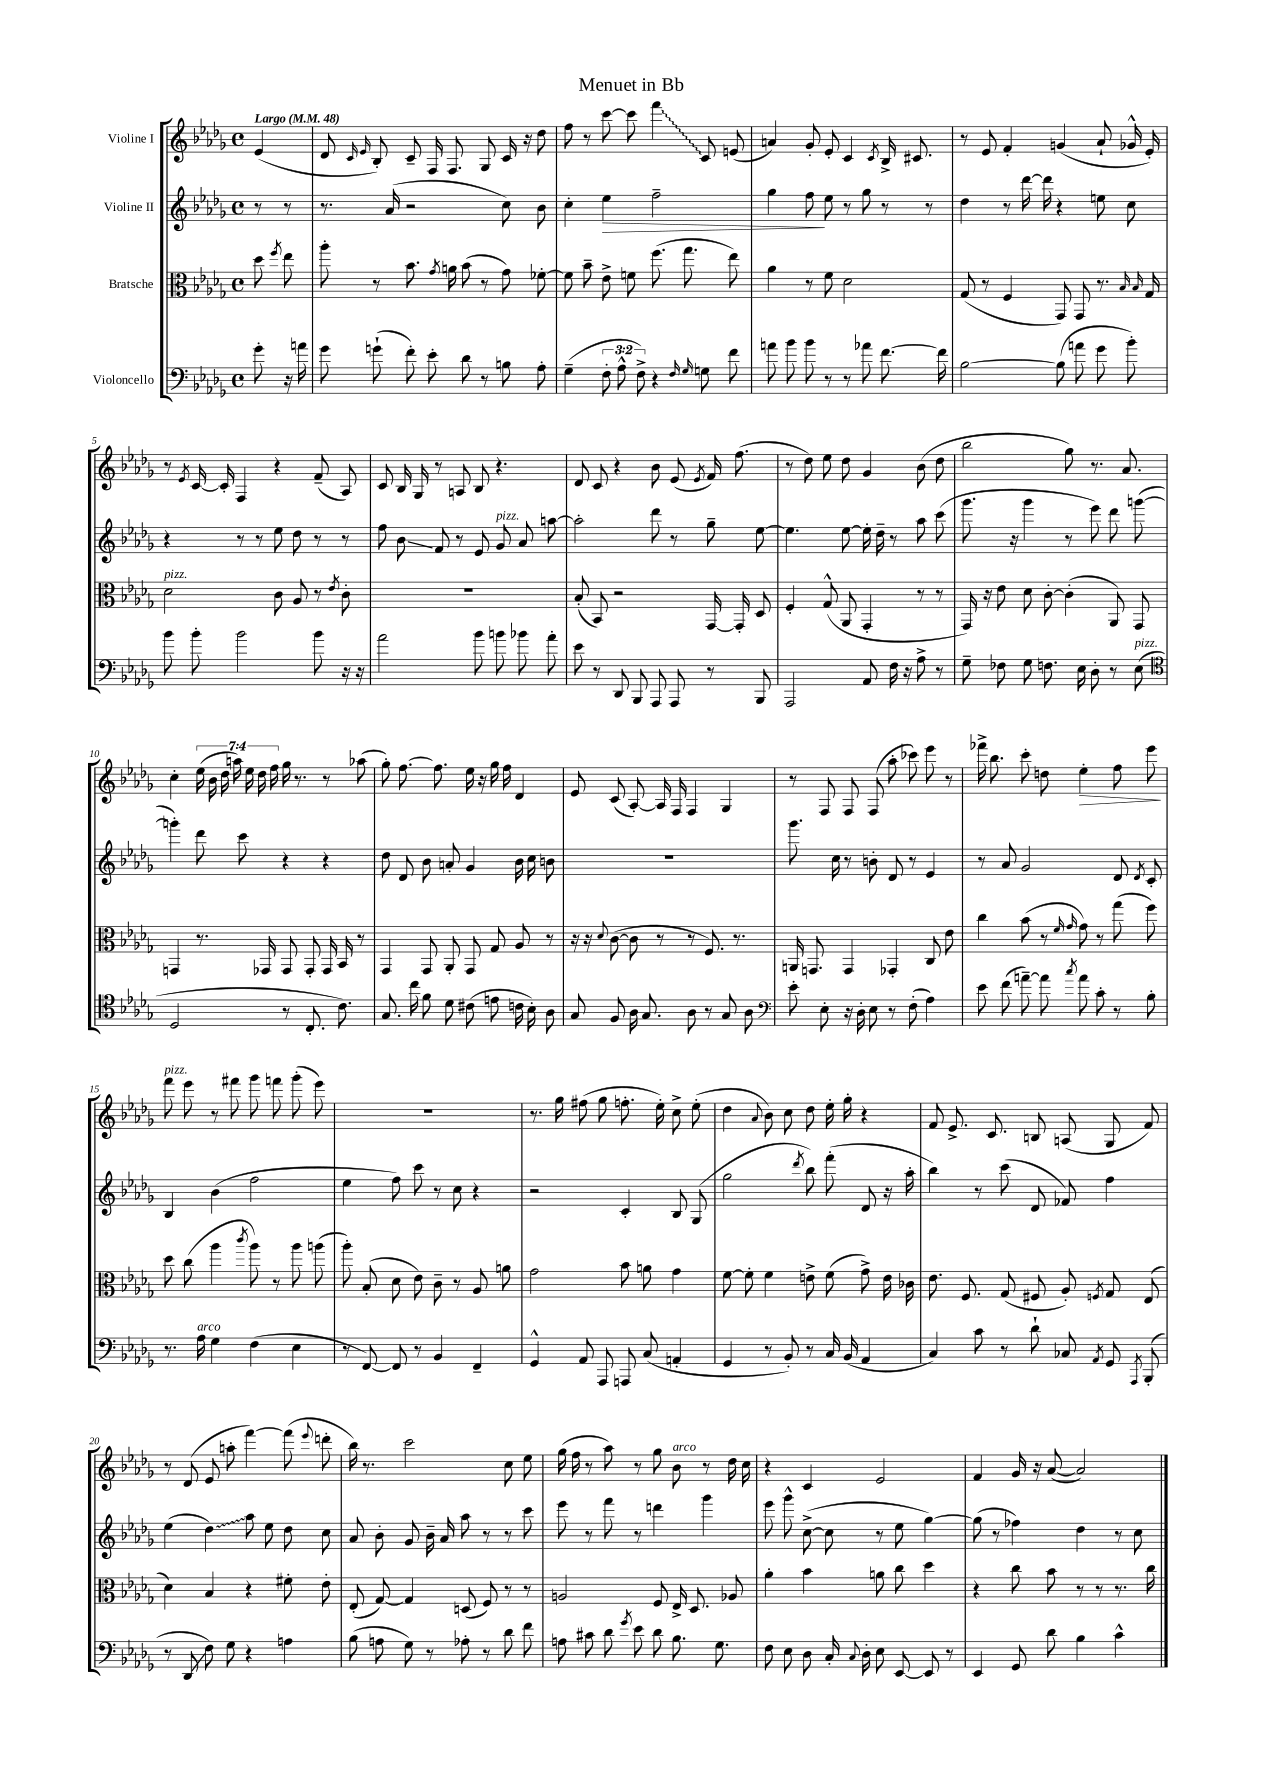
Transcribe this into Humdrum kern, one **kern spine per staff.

**kern	**kern	**kern	**kern
*staff4	*staff3	*staff2	*staff1
*clefF4	*clefC3	*clefG2	*clefG2
*k[b-e-a-d-g-]	*k[b-e-a-d-g-]	*k[b-e-a-d-g-]	*k[b-e-a-d-g-]
*M4/4	*M4/4	*M4/4	*M4/4
*met(c)	*met(c)	*met(c)	*met(c)
*MM48	*MM48	*MM48	*MM48
8g-'	8dd-	8r	(4e-
.	8qff	.	.
16r	8ee-	8r	.
16a	.	.	.
=	=	=	=
8g-	8aa-'	8.r	8d-
.	.	.	16qqc
.	.	.	16qqe-
(8g`	8r	.	8B-')
.	.	(16a-	.
8f')	8.b-	2r	8c~
8e-'	.	.	16F
.	8qg-	.	.
.	16a	.	8.F
8d-	(8b-	.	.
8r	8r	.	8G-
8B	8g-)	8cc)	16c
.	.	.	16r
8A-'	[8f-'	8b-	8dd-
=	=	=	=
(4G-~	8f-]	4cc'	8ff
.	8b-~	.	8r
12F'	8e-^	4ee-	[8ccc
12A-^^	.	.	.
.	8f	.	8ccc]
12F^)	.	.	.
4r	(8.ff	2ff~	4fff
.	8.gg-	.	.
16qqF	.	.	.
16qqG-	.	.	.
8G	.	.	8c
8f	8ee-)	.	(8e
=	=	=	=
8a	4a-	4gg-	4a)
8b-	.	.	.
8b-	8r	8ff	8g-'
8r	8f	8ee-	8e-'
8r	2d-	8r	4c
8a-	.	8gg-	.
.	.	.	8qc
[8.f	.	8r	16B-^
.	.	.	8.c#
.	.	8r	.
16f]	.	.	.
=	=	=	=
[2B-	(8G-	4dd-	8r
.	8r	.	8e-
.	4F	8r	4f'
.	.	[16ddd-	.
.	.	16ddd-]	.
(8B-]	8GG-)	4r	(4g
8a	8GG-	.	.
8g-	8.r	8ee	8a-`
8b-')	.	8cc	16g-^^
.	16qqB-	.	.
.	16qqB-	.	.
.	16G-	.	16e-')
=	=	=	=
8b-	2d-	4r	8r
.	.	.	8qe-
8b-'	.	.	[16c
.	.	.	16c']
2b-	.	8r	4F
.	.	8r	.
.	8c	8ee-	4r
.	8A-	8dd-	.
8b-	8r	8r	(8f~
.	8qe-	.	.
16r	8c'	8r	8A-)
16r	.	.	.
=	=	=	=
2a-	1r	8ff	8c
.	.	8b-	16B-
.	.	.	16G-
.	.	8f	8r
.	.	8r	8A
8b-	.	8e-	8B-
8b	.	8g-	4.r
8b-	.	8a-	.
8a-'	.	[8aa	.
=	=	=	=
8e-	(8B-'	2aa']	8d-
8r	8BB-)	.	8c
8DD-	2r	.	4r
8BBB-	.	.	.
8AAA-	.	8ddd-	8b-
8AAA-	.	8r	(8e-
.	.	.	8qe-
8r	[16GG-	8gg-~	16f)
.	16GG-']	.	(8.ff
8BBB-	8D-	[8ee-	.
=	=	=	=
2AAA-	4F'	4.ee-]	8r
.	.	.	8dd-)
.	(8G-^^	.	8ee-
.	8AA-	[8ee-	8dd-
8AA-	4GG-'	16ee-']	4g-
.	.	16dd-~	.
16F	.	8r	.
16r	.	.	.
8A-^	8r	8aa-	(8b-
8r	8r	(8ccc	8dd-
=	=	=	=
8G-~	16GG-)	8.ggg-	2bb-
.	16r	.	.
8F-	8e-	.	.
.	.	16r	.
8G-	8d-	4ggg-	.
8.F	[8c'	.	.
.	(4c']	8r	8gg-)
16E-	.	.	.
8D-'	.	8eee-)	8.r
8r	8AA-)	8ddd-	.
.	.	.	8.a-
(8E-	8GG-	([8ggg	.
=	=	=	=
*clefC4	*	*	*
2D-	4GG	4ggg'])	4cc'
.	8.r	8ddd-	(28ee-
.	.	.	28b-
.	.	.	28dd-
.	.	.	28aa)
.	.	8ccc	.
.	.	.	28ee-
.	.	.	28dd-
.	16GG-	.	.
.	.	.	28ff
8r	8GG-	4r	16gg-
.	.	.	8.r
8.C'	8GG-'	.	.
.	16GG-	4r	8r
8.c)	16BB-	.	.
.	8r	.	(8aa-
=	=	=	=
8.G-	4GG-	8dd-	8gg-')
.	.	8d-	[8.ff
16cc	.	.	.
8f	8GG-	8b-	.
.	.	.	8.ff]
8d-	8AA-'	8a'	.
(8c#	8GG-	4g-	16ee-
.	.	.	16r
8e	8G-	.	16gg-
.	.	.	16ff
16c	8A-	16b-	4d-
16B-')	.	16cc	.
8A-	8r	8b	.
=	=	=	=
8G-	16r	1r	8e-
.	16r	.	.
.	8qqd-	.	.
8F	([8c	.	(8c
16A-	8c]	.	[8A-')
8.G-	.	.	.
.	8r	.	16A-]
.	.	.	16F
8A-	8r	.	4F
8r	8.F)	.	.
8G-	.	.	4G-
.	8.r	.	.
8A-	.	.	.
=	=	=	=
*clefF4	*	*	*
8e-'	16AA	8.ggg-	8r
.	8.GG	.	.
8E-'	.	.	8F
.	.	16cc	.
16r	4GG	8r	8F
16D-'	.	.	.
8E-	.	8b'	(8F
8r	4GG-'	8d-	8aa-'
(8F'	.	8r	8ccc-)
4A-)	8C	4e-	8eee-
.	8e-	.	8r
=	=	=	=
8e-	4cc	8r	16fff-^
.	.	.	8.bb-
(8f	.	8a-	.
[8a~)	(8b-	2g-	8ccc'
8a]	8r	.	8dd
.	16qqf	.	.
8qcc	16qqg-	.	.
8a	8g-)	.	4ee-'
8c'	8r	.	.
8r	(8gg-	8d-	8ff
.	.	8qd-	.
8B-'	8ff)	8c'	8eee-
=	=	=	=
8.r	8dd-	4B-	8fff
.	(8cc	.	8eee-
16A-	.	.	.
4G-	4aa-	(4b-	8r
.	.	.	8fff#
.	8qccc	.	.
(4F	8aa-)	2ff	8ggg-
.	8r	.	8fff
4E-	8aa-	.	(8ggg-'
.	(8aa	.	8eee-)
=	=	=	=
8r	8aa-')	4ee-	1r
[8FF)	(8B-'	.	.
8FF]	8d-	8ff)	.
8r	8e-)	8ccc	.
4BB-	8c~	8r	.
.	8r	8cc	.
4FF~	8A-	4r	.
.	8a	.	.
=	=	=	=
4GG-^^	2g-	2r	8.r
.	.	.	16gg-
8AA-	.	.	(8ff#
8AAA-	.	.	8gg-
8AAA	8b-	4c'	8.ff'
(8C	8a	.	.
.	.	.	16ee-')
4AA'	4g-	8B-	8cc^
.	.	(8G-	(8ee-'
=	=	=	=
4GG-	[8f	2gg-	4dd-
.	8f']	.	.
.	.	.	8qqa-
8r	4f	.	8b-)
8BB-')	.	.	8cc
.	.	8qddd-	.
8r	8e^	8bb-)	8dd-
16C	(8f	(8fff'	16ee-'
(16BB-	.	.	16gg-'
4AA-	8g-^)	8d-	4r
.	16e	16r	.
.	16c-	16aa-'	.
=	=	=	=
4C)	8.e-	4bb-)	8f
.	.	.	8.e-^
.	8.F	.	.
8c	.	8r	.
.	.	.	8.c
8r	(8G-	(8ccc	.
8d-`	8F#	8d-	8B
8C-	8A-')	8f-)	(8A
8qAA-	8qF	.	.
8GG-	8G-	4ff	8G-
8qAAA-	.	.	.
(8BBB-'	(8E-	.	8f)
=	=	=	=
8r	4d-)	(4ee-	8r
8DD-	.	.	(8d-
8F)	4B-	4dd-)	8e-
8G-	.	.	8aa'
4r	4r	8aa-	[4fff)
.	.	8ee-	.
4A	8f#'	8dd-	(8fff]
.	.	.	8qqeee-
.	8e-'	8cc	8ddd'
=	=	=	=
(8B-	(8E-'	8a-	16bb-)
.	.	.	8.r
8A	[8G-)	8b-'	.
8G-)	4G-]	8g-	2ccc
8r	.	16b-~	.
.	.	16a-	.
8A-'	(8D	8aa-	.
8r	8F)	8r	.
8d-	8r	8r	8cc
8f	8r	8ccc	8ee-
=	=	=	=
8A	2A	8eee-	(16gg-
.	.	.	16ff
8c#	.	8r	8r
8d-	.	8fff	8aa-)
8qg-	.	.	.
8e-	.	8r	8r
8d-	8F	4ddd	8gg-
8.B-	16E-^	.	8b-
.	8.D-	.	.
.	.	4ggg-	8r
8.G-	.	.	.
.	8A-	.	16dd-
.	.	.	16cc
=	=	=	=
8F	4a-'	8eee-	4r
8E-	.	8ggg-^^	.
8D-	4b-	([8cc^	4c
16C'	.	8cc]	.
8qqC	.	.	.
16D-'	.	.	.
8E-	8a	8r	2e-
[8EE-	8cc	8ee-	.
8EE-]	4dd-	[4gg-)	.
8r	.	.	.
=	=	=	=
4EE-	4r	(8gg-]	4f
.	.	8r	.
8GG-	8cc	4ff-)	16g-
.	.	.	16r
8d-	8b-	.	([8a-
4B-	8r	4dd-	2a-])
.	8r	.	.
4c^^	8.r	8r	.
.	.	8cc	.
.	16cc	.	.
==	==	==	==
*-	*-	*-	*-
